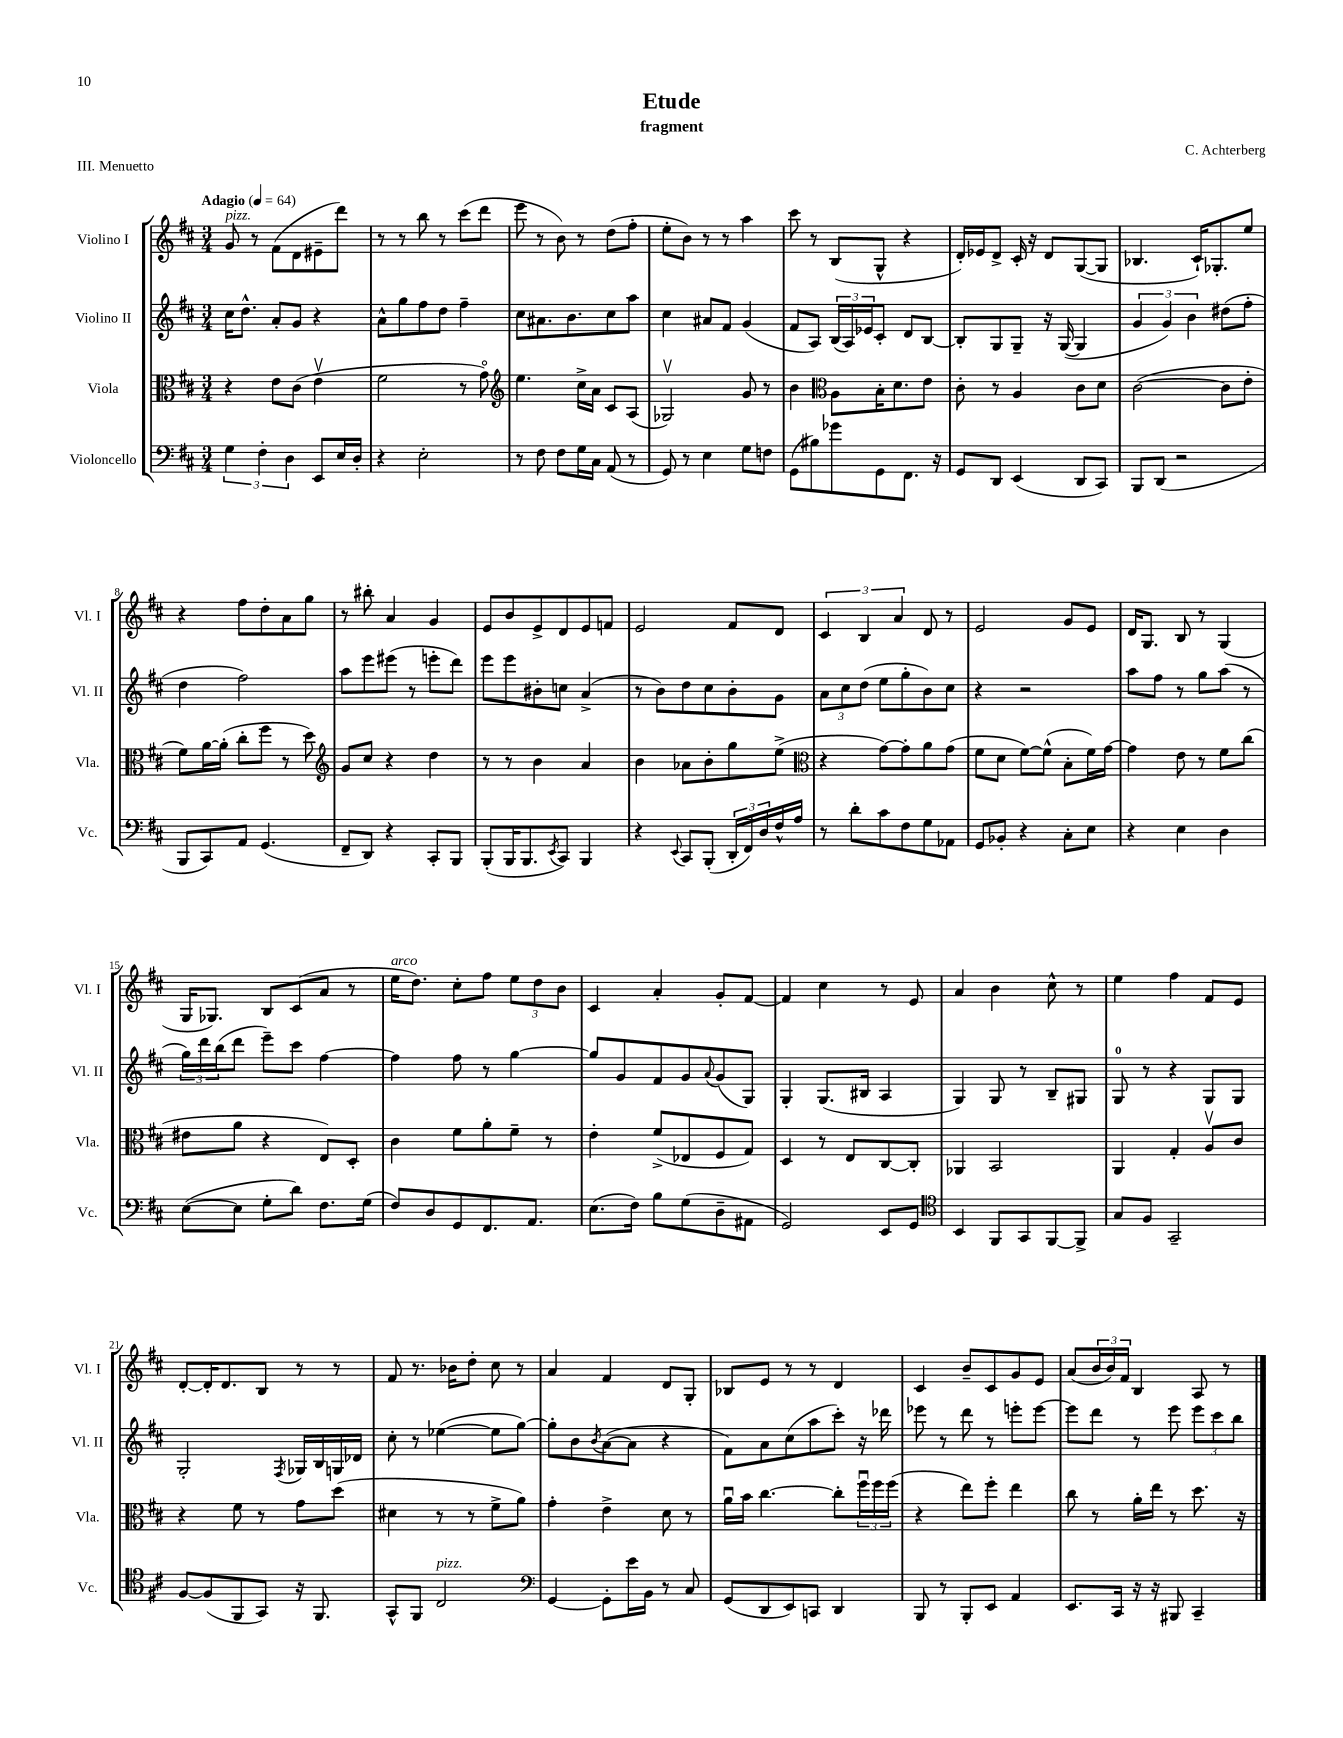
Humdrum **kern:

**kern	**kern	**kern	**kern
*staff4	*staff3	*staff2	*staff1
*clefF4	*clefC3	*clefG2	*clefG2
*k[f#c#]	*k[f#c#]	*k[f#c#]	*k[f#c#]
*M3/4	*M3/4	*M3/4	*M3/4
*MM64	*MM64	*MM64	*MM64
6G	4r	16cc#	8g
.	.	8.dd^^	.
.	.	.	8r
6F#'	.	.	.
.	8e	8a'	(8f#
6D	.	.	.
.	(8c#	8g	8d
8EE	4ev	4r	8e#~
16E	.	.	8ddd)
16D'	.	.	.
=	=	=	=
4r	2f#	8a^^	8r
.	.	8gg	8r
2E'	.	8ff#	8bb
.	.	8dd	8r
.	8r	4ff#~	(8ccc#
.	8go)	.	8ddd
=	=	=	=
*	*clefG2	*	*
8r	4.ee	8cc#	8eee
8F#	.	8.a#	8r
8F#	.	.	8b)
.	.	8.b	.
16G	16cc#^	.	8r
16C#	16a	.	.
(8AA	8c#	8cc#	(8dd
8r	(8A	8aa	8ff#'
=	=	=	=
8GG)	2G-v)	4cc#	8ee'
8r	.	.	8b)
4E	.	8a#	8r
.	.	8f#	8r
8G	8g	(4g	4aa
8F	8r	.	.
=	=	=	=
(8GG	4b	8f#	8ccc#
8B#)	.	8A)	8r
*	*clefC3	*	*
8g-	8A	(24B	(8B
.	.	24A)	.
.	.	24e-	.
8GG	16B'	8c#'	8G^^
.	8.d	.	.
8.FF#	.	8d	4r
.	8e	[8B	.
16r	.	.	.
=	=	=	=
8GG	8c#'	8B']	16d')
.	.	.	16e-
8DD	8r	8G	8d^
(4EE	4A	8G~	16c#'
.	.	.	16r
.	.	16r	8d
.	.	([16G	.
8DD	8c#	4G]	([8G
8CC#)	8d	.	8G]
=	=	=	=
8BBB	([2c#	6g	4.B-
(8DD	.	.	.
.	.	6g)	.
2r	.	.	.
.	.	6b	.
.	.	.	16c#`)
.	.	.	8.G-'
.	8c#]	(8dd#	.
.	8e'	8ff#'	8ee
=	=	=	=
8BBB	8f#)	4dd	4r
8CC#)	[16a	.	.
.	(16a']	.	.
8AA	8cc#'	2ff#)	8ff#
(4.GG	8ff#	.	8dd'
.	8r	.	8a
.	8dd)	.	8gg
=	=	=	=
*	*clefG2	*	*
8FF#~	8g	8aa	8r
8DD)	8cc#	8eee	8bb#'
4r	4r	(8eee#	4a
.	.	8r	.
8CC#'	4dd	8eee'	4g
8BBB	.	8ddd)	.
=	=	=	=
(8BBB'	8r	8eee	8e
16BBB	8r	8eee	8b
8.BBB	.	.	.
.	4b	8b#'	8e^
8qEE	.	.	.
8CC#)	.	8cc	8d
4BBB	4a	(4a^	8e
.	.	.	8f
=	=	=	=
4r	4b	8r	2e
.	.	8b)	.
8qqEE	.	.	.
8CC#	8a-	8dd	.
(8BBB'	8b'	8cc#	.
24DD'	8gg	8b'	8f#
24FF#)	.	.	.
24D	.	.	.
16F#^^	(8ee^	8g	8d
16A	.	.	.
=	=	=	=
*	*clefC3	*	*
8r	4r	12a	6c#
.	.	12cc#	.
8d'	.	.	.
.	.	(12dd	6B
8c#	[8g)	8ee	.
.	.	.	6a
8F#	8g']	8gg'	.
8G	8a	8b)	8d
8AA-	(8g	8cc#	8r
=	=	=	=
8GG	8f#	4r	2e
8BB-'	8d	.	.
4r	[8f#)	2r	.
.	(8f#^^]	.	.
8C#'	8B'	.	8g
8E	16f#)	.	8e
.	[16g	.	.
=	=	=	=
4r	4g]	8aa	16d
.	.	.	8.G
.	.	8ff#	.
4E	8e	8r	8B
.	8r	8gg	8r
4D	8f#	(8aa	(4G
.	(8cc#	8r	.
=	=	=	=
([8E	8e#	24gg)	16G
.	.	24ddd	.
.	.	.	8.G-)
.	.	(24bb	.
8E]	8a	8ddd	.
8G'	4r	8eee~)	8B
8d)	.	8ccc#	(8c#
8.F#	8E)	[4ff#	8a
.	8D'	.	8r
(16G	.	.	.
=	=	=	=
8F#)	4c#	4ff#]	16ee
.	.	.	8.dd)
8D	.	.	.
8GG	8f#	8ff#	8cc#'
8.FF#	8a'	8r	8ff#
.	8f#~	[4gg	12ee
8.AA	.	.	.
.	.	.	12dd
.	8r	.	.
.	.	.	12b
=	=	=	=
(8.E	4e'	8gg]	4c#
.	.	8g	.
16F#)	.	.	.
8B	(8f#^	8f#	4a'
(8G	8E-	8g	.
.	.	8qqa	.
8D~	8F#	(8g	8g'
8AA#	8G)	8G)	[8f#
=	=	=	=
2GG)	4D	4G'	4f#]
.	8r	(8.G	4cc#
.	8E	.	.
.	.	16B#	.
8EE	[8C#	4A	8r
8GG	8C#']	.	8e
=	=	=	=
*clefC4	*	*	*
4BB	4AA-	4G)	4a
8FF#	2BB	8G	4b
8GG	.	8r	.
[8FF#	.	8B~	8cc#^^
8FF#^]	.	8G#	8r
=	=	=	=
8G	4AA	8G	4ee
8F#	.	8r	.
2GG~	4G'	4r	4ff#
.	8Av	8G	8f#
.	8c#	8G	8e
=	=	=	=
[8F#	4r	2G'	[8d'
(8F#]	.	.	16d']
.	.	.	8.d
8FF#	8f#	.	.
8GG)	8r	.	8B
.	.	8qF#	.
16r	8g	16G-	8r
8.FF#	.	16B	.
.	(8dd	16G	8r
.	.	16d-	.
=	=	=	=
8GG^^	4d#	8cc#'	8f#
8FF#	.	8r	8.r
2C#	8r	([4ee-	.
.	.	.	16b-
.	8r	.	8dd'
.	8f#^	8ee-]	8cc#
.	8a)	[8gg)	8r
=	=	=	=
*clefF4	*	*	*
[4GG	4g'	8gg']	4a
.	.	8b	.
.	.	8qb	.
8GG']	4e^	([8a	4f#
16e	.	8a]	.
16BB	.	.	.
8r	8d	4r	8d
8C#	8r	.	8G'
=	=	=	=
(8GG	16au	8f#)	8B-
.	16b	.	.
8DD	[4.cc#	8a	8e
8EE)	.	(8cc#	8r
8CC	.	8aa	8r
4DD	8cc#']	8ccc#')	4d
.	24ff#u	16r	.
.	24ff#	.	.
.	.	16ddd-	.
.	(24ff#	.	.
=	=	=	=
8BBB	4r	8eee-	4c#
8r	.	8r	.
8BBB'	8ee)	8ddd	8b~
8EE	8ff#'	8r	8c#
4AA	4ee	8eee'	8g
.	.	[8eee	8e
=	=	=	=
8.EE	8cc#	8eee]	(8a
.	8r	8ddd	24b
.	.	.	24b)
16CC#	.	.	.
.	.	.	24f#
16r	16a'	8r	4B
16r	16ee	.	.
8BBB#	8r	8eee	.
4CC#~	8.dd	12eee	8A
.	.	12ccc#	.
.	.	.	8r
.	.	12bb	.
.	16r	.	.
==	==	==	==
*-	*-	*-	*-
